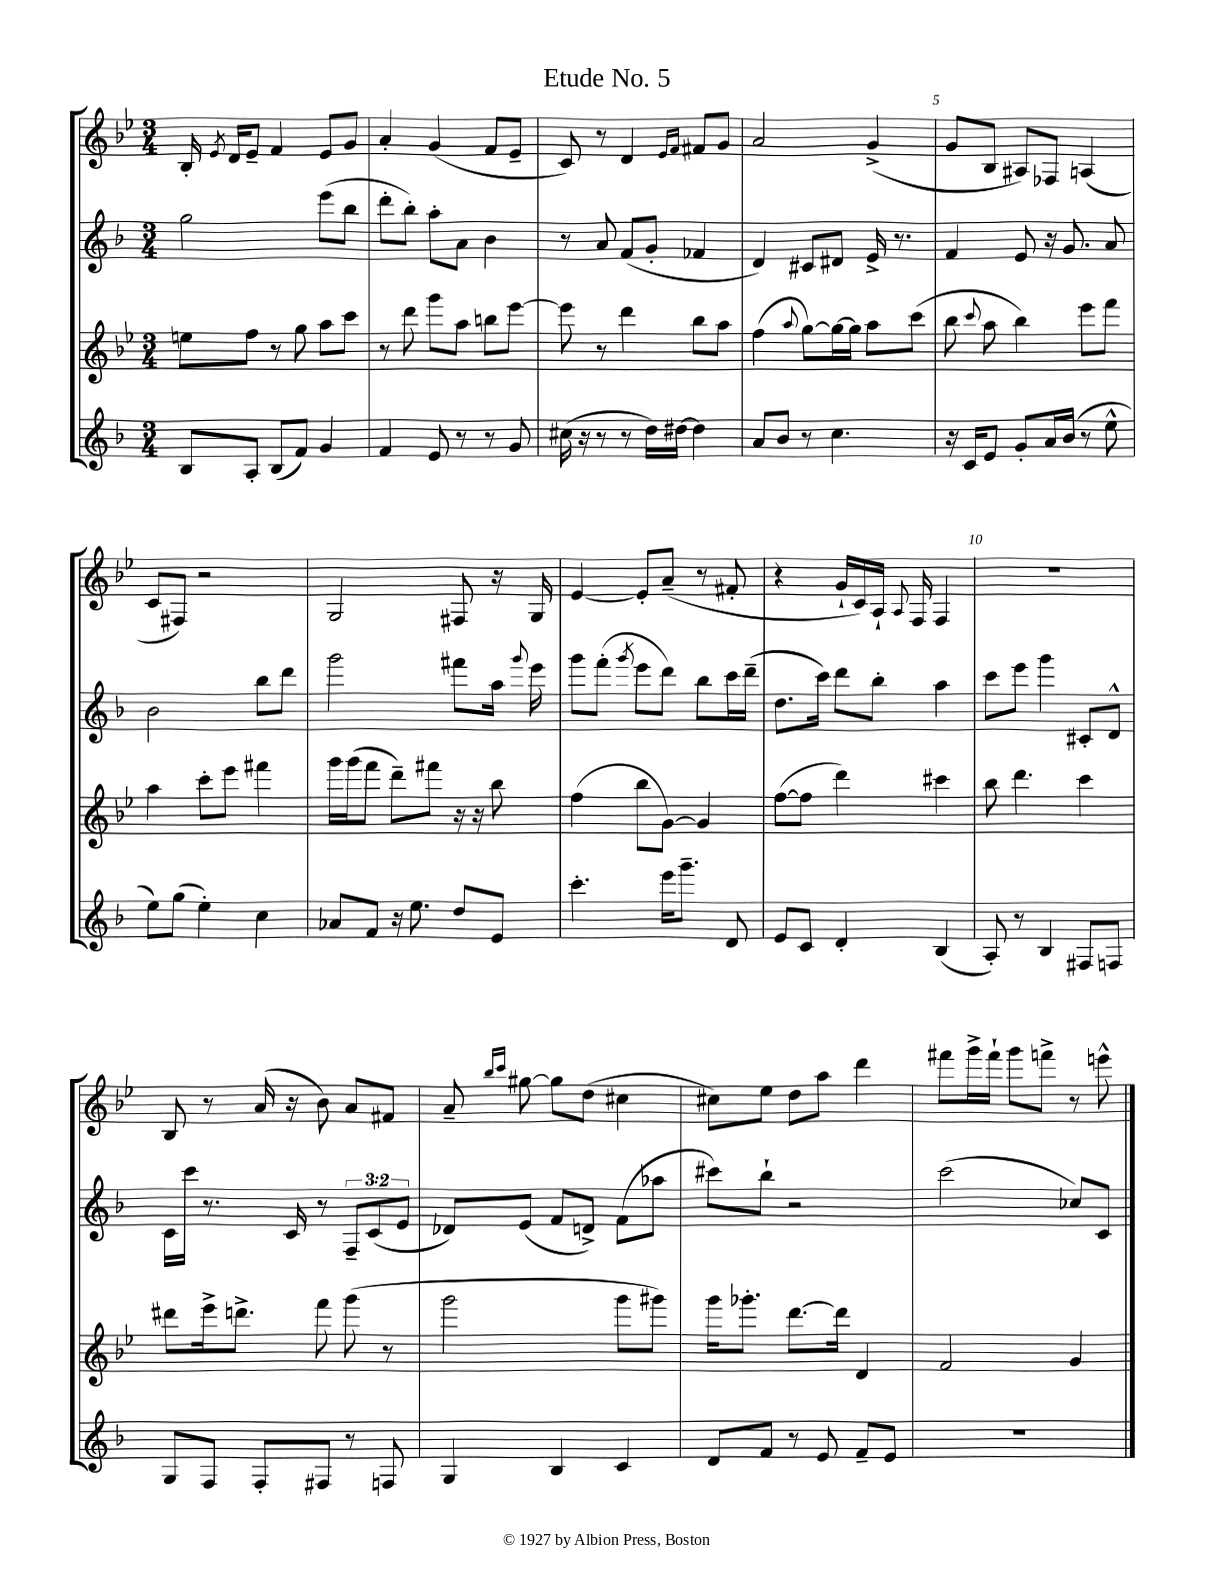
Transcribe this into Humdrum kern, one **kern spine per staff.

**kern	**kern	**kern	**kern
*staff4	*staff3	*staff2	*staff1
*clefG2	*clefG2	*clefG2	*clefG2
*k[b-]	*k[b-e-]	*k[b-]	*k[b-e-]
*M3/4	*M3/4	*M3/4	*M3/4
8B-	8ee	2gg	16B-'
.	.	.	8qe-
.	.	.	16d
8A'	8ff	.	8e-~
(8B-	8r	.	4f
8f)	8gg	.	.
4g	8aa	(8eee	8e-
.	8ccc	8bb-	8g
=	=	=	=
4f	8r	8ddd'	4a'
.	8ddd	8bb-')	.
8e	8ggg	8aa'	(4g
8r	8aa	8a	.
8r	8bb	4b-	8f
8g	[8eee-	.	8e-~
=	=	=	=
(16cc#	8eee-]	8r	8c)
16r	.	.	.
8r	8r	8a	8r
8r	4ddd	(8f	4d
16dd)	.	8g'	.
[16dd#	.	.	.
.	.	.	16qqe-
.	.	.	16qqf
4dd#]	8bb-	4f-	8f#
.	8aa	.	8g
=	=	=	=
8a	(4ff	4d)	2a
8b-	.	.	.
.	8qqaa	.	.
8r	[8gg)	8c#	.
4.cc	16gg_	8d#	.
.	16gg]	.	.
.	8aa	16e^	(4g^
.	.	8.r	.
.	(8ccc	.	.
=	=	=	=
16r	8bb-	4f	8g
16c	.	.	.
.	8qqccc	.	.
8e	8aa	.	8B-
8g'	4bb-)	8e	8A#)
16a	.	16r	8F-
(16b-	.	8.g	.
8r	8eee-	.	(4A
8ee^^	8fff	8a	.
=	=	=	=
8ee)	4aa	2b-	8c
(8gg	.	.	8F#)
4ee')	8ccc'	.	2r
.	8eee-	.	.
4cc	4fff#	8bb-	.
.	.	8ddd	.
=	=	=	=
8a-	16ggg	2ggg	2G
.	(16ggg	.	.
8f	8fff	.	.
16r	8ddd~)	.	.
8.ee	.	.	.
.	8fff#	.	.
8dd	16r	8fff#	8F#
.	16r	.	.
8e	8bb-	16aa	16r
.	.	8qqggg	.
.	.	16eee	16G
=	=	=	=
4.ccc'	(4ff	8ggg	[4e-
.	.	(8fff'	.
.	.	8qggg	.
.	8bb-	8eee	8e-']
16eee	[8g)	8ddd)	(8a~
8.ggg~	.	.	.
.	4g]	8bb-	8r
8d	.	16ccc	8f#'
.	.	(16ddd~	.
=	=	=	=
8e	([8ff	8.dd	4r
8c	8ff]	.	.
.	.	16ccc)	.
4d'	4ddd)	8ddd	16g`
.	.	.	16c)
.	.	8bb-'	16A`
.	.	.	8qqA
.	.	.	16F
(4B-	4ccc#	4aa	4F
=	=	=	=
8A')	8bb-	8ccc	2.r
8r	4.ddd	8eee	.
4B-	.	4ggg	.
8F#	4ccc	8c#'	.
8F	.	8d^^	.
=	=	=	=
8G	8ddd#	16c	8B-
.	.	16ccc	.
8F	16eee-^	8.r	8r
.	8.ddd^	.	.
8F'	.	.	(16a
.	.	16c	16r
8F#	8fff	8r	8b-)
8r	(8ggg	12F~	8a
.	.	(12c	.
8F	8r	.	8f#
.	.	12e	.
=	=	=	=
4G	2ggg	8d-)	8a~
.	.	.	16qqbb-
.	.	.	16qqccc
.	.	(8e	[8gg#
4B-	.	8f	8gg#]
.	.	8d^)	(8dd
4c	8ggg	(8f	4cc#
.	8ggg#)	8aa-	.
=	=	=	=
8d	16ggg	8ccc#)	8cc#)
.	8.ggg-'	.	.
8f	.	8bb-`	8ee-
8r	[8.ddd	2r	8dd
8e	.	.	8aa
.	16ddd]	.	.
8f~	4d	.	4ddd
8e	.	.	.
=	=	=	=
2.r	2f	(2ccc	8fff#
.	.	.	16ggg^
.	.	.	16fff#`
.	.	.	8ggg
.	.	.	8fff^
.	4g	8cc-)	8r
.	.	8c	8eee^^
==	==	==	==
*-	*-	*-	*-
